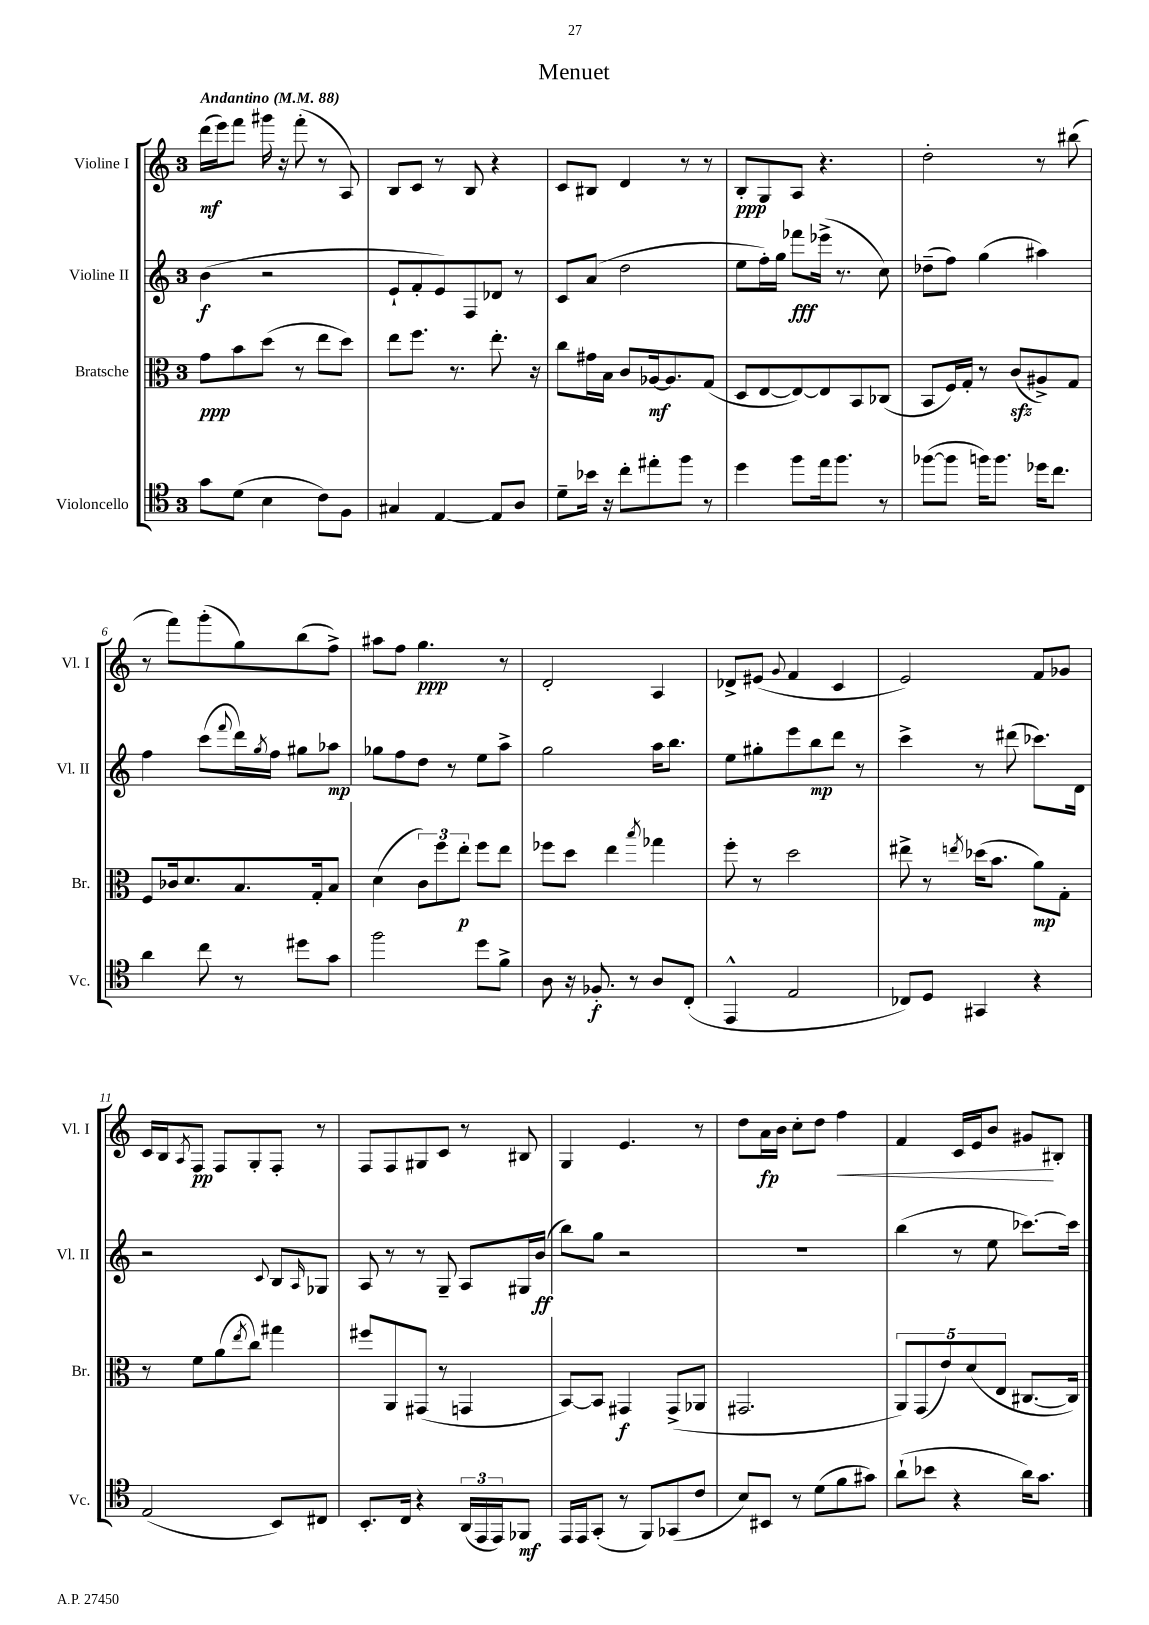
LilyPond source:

\header { title = "Menuet" }
<<
\new StaffGroup <<
\new Staff = "s0" \with { instrumentName = "Violine I" shortInstrumentName = "Vl. I" } {
    \clef treble \key c \major \once \override Staff.TimeSignature.style = #'single-digit \time 3/4 \tempo "Andantino" 4 = 88
    d'''16\mf( e'''16) f'''8 gis'''16 r16 f'''8-.( r8 a8) |
    b8 c'8 r8 b8 r4 |
    c'8 bis8 d'4 r8 r8 |
    b8-.\ppp g8 a8 r4. |
    d''2-. r8 bis''8( |
    r8 f'''8) g'''8-.( g''8) b''8( f''8->) |
    ais''8 f''8 g''4.\ppp r8 |
    d'2-. a4 |
    des'8-> eis'8( \appoggiatura { g'8 } f'4 c'4 |
    e'2) f'8 ges'8 |
    c'16 b16 \acciaccatura { a8 } f8\pp f8 g8-. f8-. r8 |
    f8 f8 gis8 c'8 r8 bis8 |
    g4 e'4. r8 |
    d''8 a'16\fp b'16 c''8-. d''8 f''4\< |
    f'4 c'16 e'16 b'8 gis'8\! bis8-. \bar "|." |
}
\new Staff = "s1" \with { instrumentName = "Violine II" shortInstrumentName = "Vl. II" } {
    \clef treble \key c \major \once \override Staff.TimeSignature.style = #'single-digit \time 3/4
    b'4\f( r2 |
    e'8-! f'8-. e'8) f8 des'8 r8 |
    c'8 a'8( d''2 |
    e''8 f''16-.) g''16 fes'''8\fff ees'''16->( r8. c''8) |
    des''8--( f''8) g''4( ais''4) |
    f''4 c'''8( \appoggiatura { f'''8 } d'''16) \acciaccatura { g''8 } f''16 gis''8 aes''8\mp |
    ges''8 f''8 d''8 r8 e''8 a''8-> |
    g''2 a''16 b''8. |
    e''8 gis''8-. e'''8 b''8\mp d'''8 r8 |
    c'''4-> r8 dis'''8( ces'''8.) d'16 |
    r2 \appoggiatura { c'8 } b8 \grace { a16 } ges8 |
    a8 r8 r8 g8-- a8 gis16 b'16\ff( |
    b''8) g''8 r2 |
    R2. |
    b''4( r8 e''8 ces'''8.~) ces'''16 \bar "|." |
}
\new Staff = "s2" \with { instrumentName = "Bratsche" shortInstrumentName = "Br." } {
    \clef alto \key c \major \once \override Staff.TimeSignature.style = #'single-digit \time 3/4
    g'8\ppp b'8 d''8( r8 e''8 d''8) |
    e''8 f''8. r8. e''8.-. r16 |
    c''8 gis'16 b16 c'8 aes16~\mf aes8. g8( |
    d8 e8~ e8~) e8 b,8 ces8( |
    b,8 f16) g16-. r8 c'8\sfz( ais8->) g8 |
    f8 ces'16 d'8. b8. g16-. b8 |
    d'4( \tuplet 3/2 { c'8) f''8 e''8-.\p } f''8 e''8 |
    fes''8 d''8 e''4 \acciaccatura { b''8 } ges''4 |
    f''8-. r8 d''2 |
    eis''8-> r8 \acciaccatura { e''8 } des''16( b'8. a'8\mp) g8-. |
    r8 f'8 a'8( \acciaccatura { e''8 } c''8) gis''4 |
    fis''8 a,8 gis,8( r8 g,4 |
    b,8~) b,8 gis,4\f gis,8->( aes,8 |
    gis,2. |
    \tuplet 5/4 { a,8) g,8( e'8) d'8( e8 } cis8.~ cis16) \bar "|." |
}
\new Staff = "s3" \with { instrumentName = "Violoncello" shortInstrumentName = "Vc." } {
    \clef tenor \key c \major \once \override Staff.TimeSignature.style = #'single-digit \time 3/4
    g'8 d'8( b4 c'8) f8 |
    gis4 e4~ e8 a8 |
    d'8-- bes'16 r16 c''8-. eis''8-. f''8 r8 |
    d''4 f''8 e''16 f''8. r8 |
    fes''8~( fes''8 f''16) f''8. des''16 c''8. |
    a'4 c''8 r8 dis''8 g'8 |
    f''2 d''8 f'8-> |
    a8 r16 fes8.-.\f r8 a8 c8-.( |
    e,4-^ e2 |
    ces8) d8 gis,4 r4 |
    e2( b,8) cis8 |
    b,8.-. c16 r4 \tuplet 3/2 { a,16( e,16 e,16) } fes,8\mf |
    e,16 e,16 g,8-.( r8 f,8) ges,8( c'8 |
    b8) bis,8 r8 d'8( f'8 gis'8) |
    a'8-!( bes'8 r4 a'16) g'8. \bar "|." |
}
>>
>>
